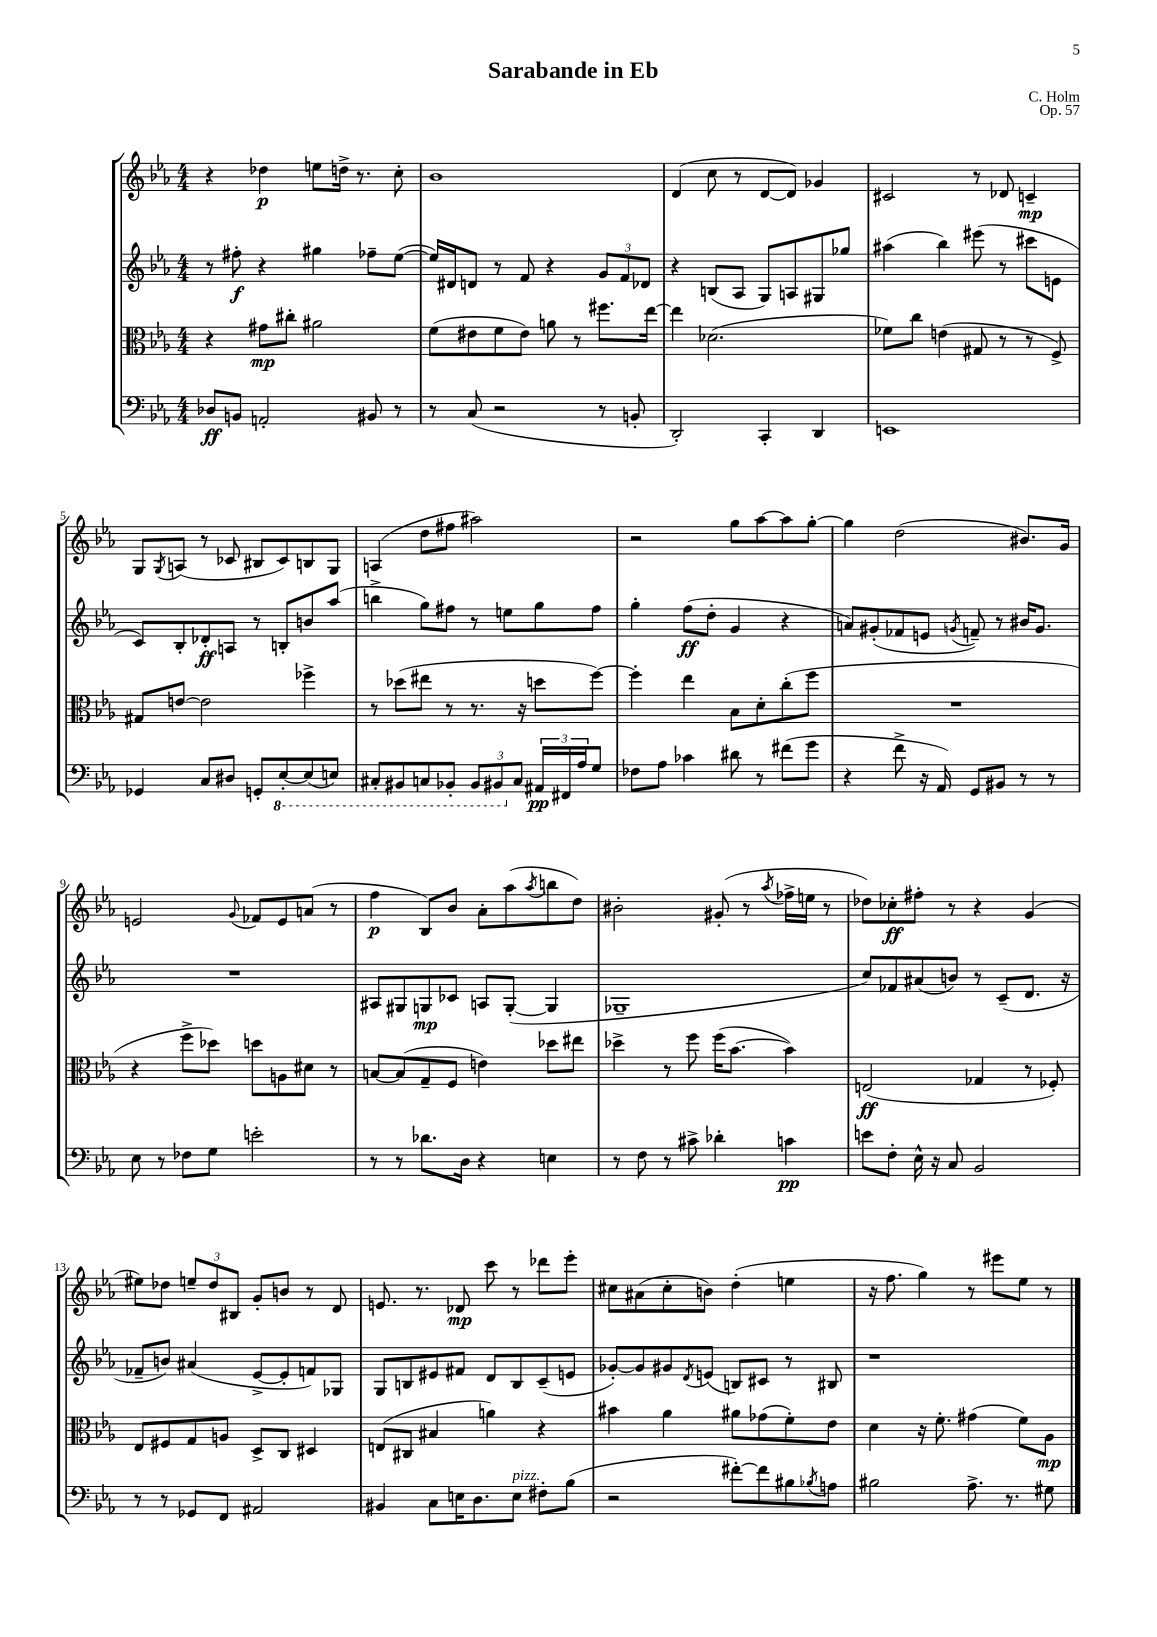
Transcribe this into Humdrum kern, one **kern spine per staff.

**kern	**kern	**kern	**kern
*staff4	*staff3	*staff2	*staff1
*clefF4	*clefC3	*clefG2	*clefG2
*k[b-e-a-]	*k[b-e-a-]	*k[b-e-a-]	*k[b-e-a-]
*M4/4	*M4/4	*M4/4	*M4/4
8D-	4r	8r	4r
8BB	.	8ff#'	.
2AA'	8g#	4r	4dd-
.	8cc#'	.	.
.	2a#	4gg#	8ee
.	.	.	16dd^
.	.	.	8.r
8BB#	.	8ff-~	.
8r	.	([8ee-	8cc'
=	=	=	=
8r	(8f	16ee-])	1b-
.	.	16d#	.
(8C	8e#	8d	.
2r	8f	8r	.
.	8e#)	8f	.
.	8a	4r	.
.	8r	.	.
8r	8.ff#	12g	.
.	.	12f	.
8BB'	.	.	.
.	.	12d-	.
.	[16ee-	.	.
=	=	=	=
2DD')	4ee-]	4r	(4d
.	(2.d-	(8B	8cc
.	.	8A-	8r
4CC'	.	8G)	[8d
.	.	8A	8d])
4DD	.	8G#	4g-
.	.	8gg-	.
=	=	=	=
1EE	8f-)	(4aa#	2c#
.	8cc	.	.
.	(4e	4bb-)	.
.	8G#	(8eee#	8r
.	8r	8r	8d-
.	8r	8ccc#	4c~
.	8F^)	8e	.
=	=	=	=
4GG-	8G#	8c)	8G
.	.	.	8qG
.	[8e	8B-'	(8A
8C	2e]	8d-'	8r
8D#	.	8A	8c-
8GG'	.	8r	8B#
[8EE-'	.	8B'	8c-)
(8EE-]	4ff-^	8b	8B
8EE)	.	(8aa-	8G
=	=	=	=
8CC#'	8r	4bb^	(4A
8BBB#	(8dd-	.	.
8CC	8ee#	8gg)	8dd
8BBB-'	8r	8ff#	8ff#
12BBB-	8.r	8r	2aa#)
12BBB#	.	.	.
.	.	8ee	.
12C	.	.	.
.	16r	.	.
24AA#	8dd	8gg	.
24FF#	.	.	.
24A-	.	.	.
8G	[8ff)	8ff#	.
=	=	=	=
8F-	4ff']	4gg'	2r
8A-	.	.	.
4c-	4ee-	(8ff	.
.	.	8dd'	.
8d#	8B-	4g	8gg
8r	8d'	.	[8aa-
(8f#	(8cc'	4r	8aa-]
8g	8ff	.	[8gg'
=	=	=	=
4r	1r	8a)	4gg]
.	.	(8g#'	.
8f^	.	8f-	(2dd
16r	.	8e	.
16AA-)	.	.	.
.	.	8qg	.
8GG	.	8f~)	.
8BB#	.	8r	.
8r	.	16b#	8.b#)
.	.	8.g	.
8r	.	.	.
.	.	.	16g
=	=	=	=
8E-	4r	1r	2e
8r	.	.	.
8F-	8ff^	.	.
8G	8dd-)	.	.
.	.	.	8qqg
2e'	8dd	.	8f-
.	8A	.	8e
.	8d#	.	(8a
.	8r	.	8r
=	=	=	=
8r	[8B	8A#	4ff
8r	(8B]	8G#	.
8.d-	8G~	8G	8B-)
.	8F	8c-	8b-
16D	.	.	.
4r	4e)	8A	8a-'
.	.	([8G'	(8aa-
.	.	.	8qaa-
4E	8dd-	4G]	8bb
.	8ee#	.	8dd)
=	=	=	=
8r	4dd-^	1G-~	2b#'
8F	.	.	.
8r	8r	.	.
8c#^	8ff	.	.
4d-'	(16ff	.	(8g#'
.	[8.b-	.	.
.	.	.	8r
.	.	.	8qaa-
4c	4b-])	.	16ff-^
.	.	.	16ee
.	.	.	8r
=	=	=	=
8e	(2E	8cc)	8dd-)
8F'	.	8f-	8cc-'
16E-^^	.	(8a#	8ff#'
16r	.	.	.
8C	.	8b)	8r
2BB-	4G-	8r	4r
.	.	(8c~	.
.	8r	8.d	(4g
.	8F-')	.	.
.	.	16r	.
=	=	=	=
8r	8E-	8f-~	8ee#)
8r	8F#	8b)	8dd-
8GG-	8G	(4a#	12ee~
.	.	.	12dd-
8FF	8A	.	.
.	.	.	12B#
2AA#	8D^	[8e-^	8g'
.	8C	8e-']	8b
.	4D#	8f)	8r
.	.	8G-	8d
=	=	=	=
4BB#	(8E	8G	8.e
.	8C#	8B	.
.	.	.	8.r
8C	4B#	8e#	.
16E	.	8f#	8d-
8.D	.	.	.
.	4a)	8d	8ccc
8E	.	8B	8r
8F#'	4r	(8c~	8ddd-
(8B-	.	8e	8eee-'
=	=	=	=
2r	4b#	[8g-')	8cc#
.	.	8g-]	(8a#
.	4a-	8g#	8cc#'
.	.	8qd	.
.	.	(8e	8b)
[8f#')	8a#	8B)	(4dd'
8f#]	(8g-	8c#	.
8B#	8f')	8r	4ee
8qB-	.	.	.
8A	8e-	8B#	.
=	=	=	=
2B#	4d	1r	16r
.	.	.	8.ff
.	16r	.	4gg)
.	8.f'	.	.
8.A-^	(4g#	.	8r
.	.	.	8eee#
8.r	.	.	.
.	8f)	.	8ee-
8G#	8A-	.	8r
==	==	==	==
*-	*-	*-	*-
